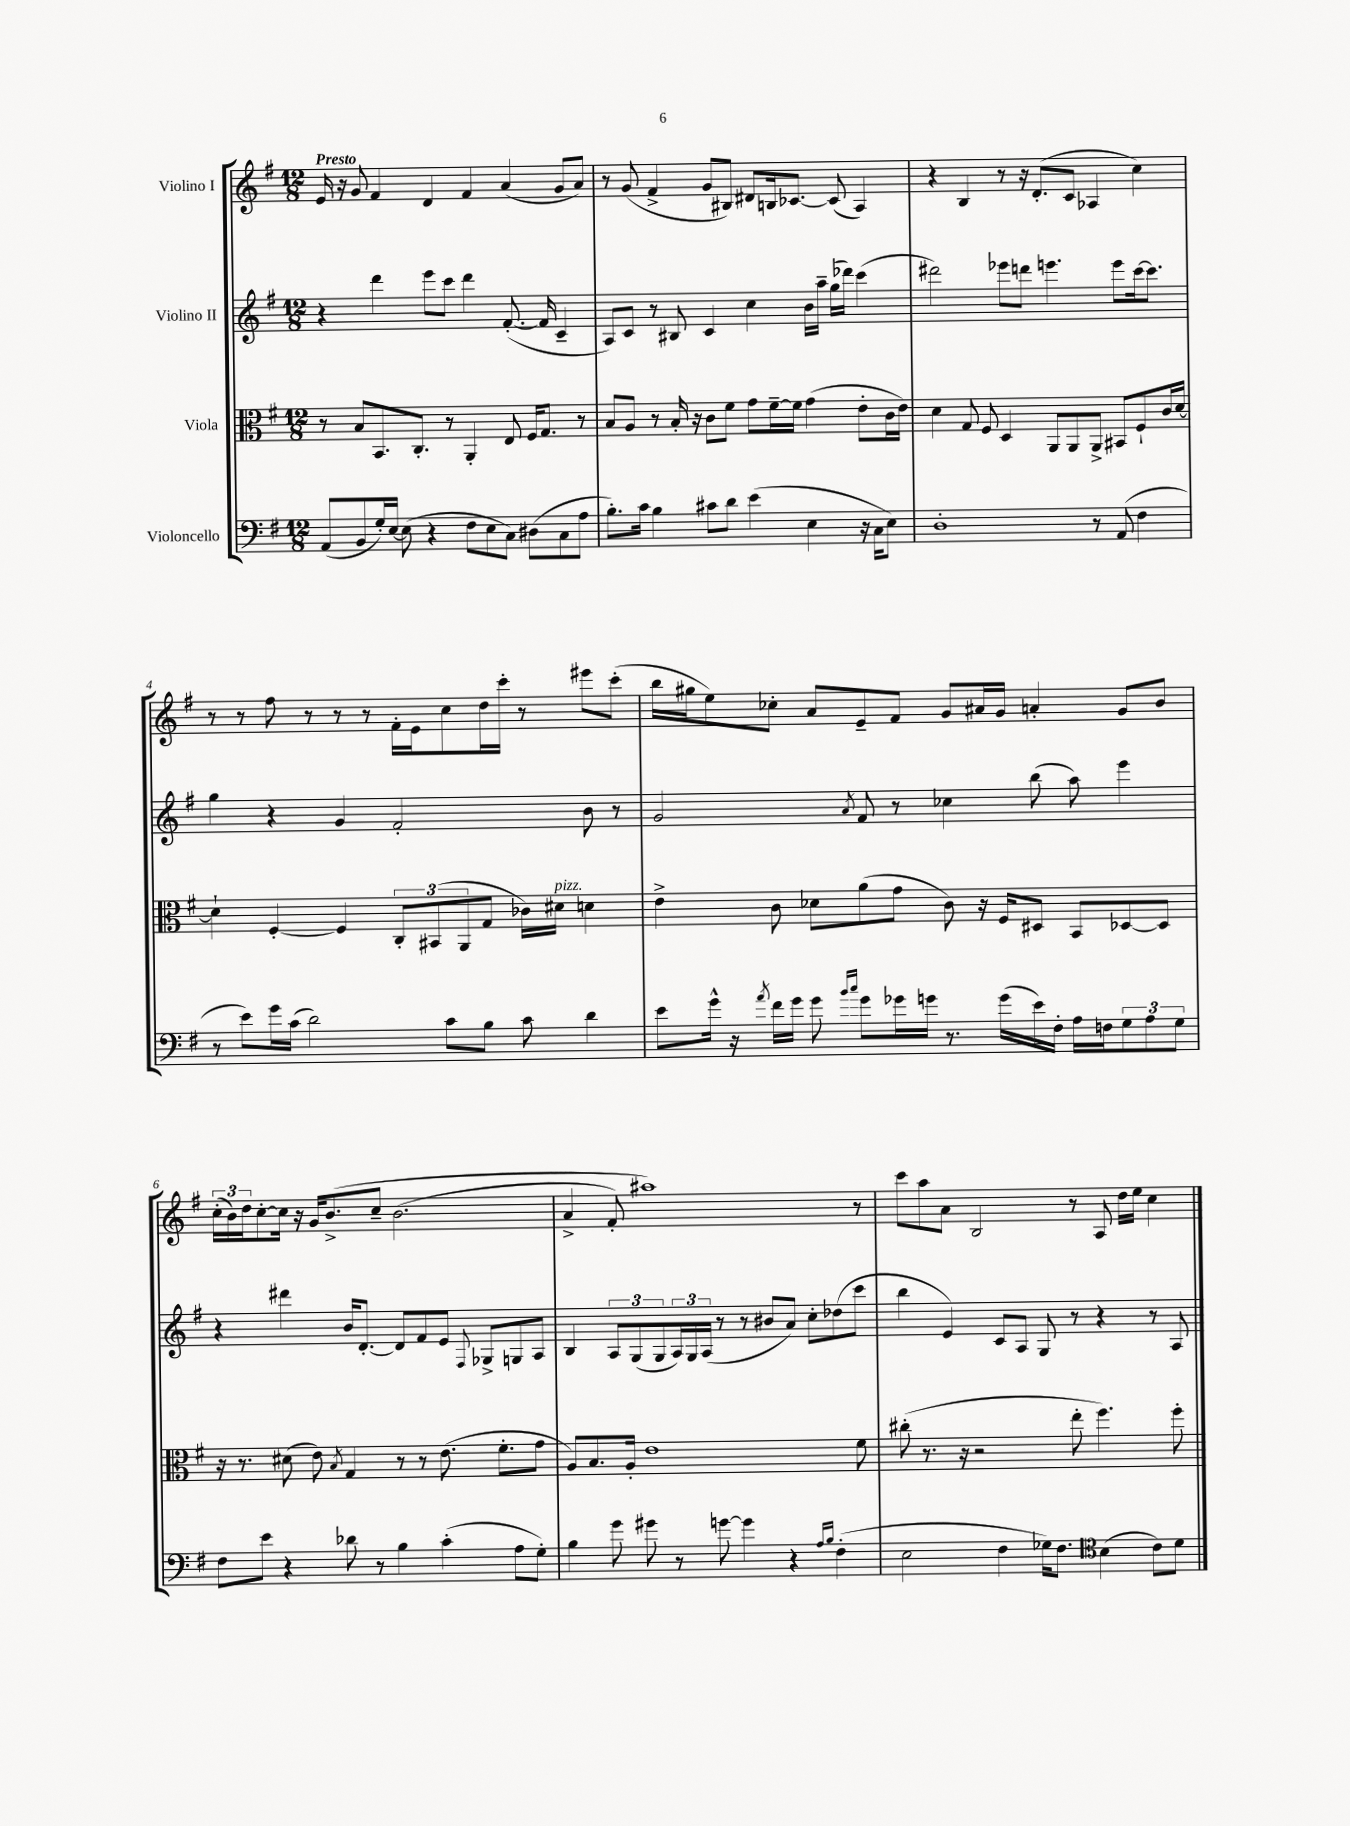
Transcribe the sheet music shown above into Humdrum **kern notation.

**kern	**kern	**kern	**kern
*staff4	*staff3	*staff2	*staff1
*clefF4	*clefC3	*clefG2	*clefG2
*k[f#]	*k[f#]	*k[f#]	*k[f#]
*M12/8	*M12/8	*M12/8	*M12/8
(8AA/L	8r	4r	16e/
.	.	.	16r
8BB/	8B/L	.	8g/
16G'/L)	8.BB/	4ddd\	4f#/
[16E/JJ	.	.	.
(8E\]	.	.	.
.	8.C'/J	.	.
4r	.	8eee\L	4d/
.	8r	8ccc\J	.
8F#\L	4AA'/	4ddd\	4f#/
8E\	.	.	.
8C\J)	8E/	([8.f#'/	(4a/
(8D#\L	16F#/LK	.	.
.	8.G/J	16f#/]	.
8C\	.	4c~/	8g/L
8A\J	8r	.	8a/J)
=	=	=	=
8.B'\L)	8B/L	8A/L)	8r
.	8A/J	8c/J	(8g/
16c\Jk	.	.	.
4B\	8r	8r	4f#^/
.	16B'/	8B#/	.
.	16r	.	.
8c#\L	8c\L	4c/	8g/L
8d\J	8f#\J	.	8B#/J)
(4e\	8g\L	4cc\	8d#/L
.	[16f#~\L	.	16B/k
.	16f#\]JJ	.	[8.c-/J
4E\	(4g\	16b\LL	.
.	.	16aa~\JJ	.
.	.	(16gg\LL	(8c-/]
.	.	16ddd-\JJ)	.
16r	8e'\L	(4ccc\	4A/)
16C\LK	.	.	.
8E\J)	16c\L	.	.
.	16e\JJ)	.	.
=	=	=	=
1D'	4d\	2ddd#\)	4r
.	8G/	.	4B/
.	8F#/	.	.
.	4D/	8eee-\L	8r
.	.	8ddd\J	16r
.	.	.	(8.d'/L
.	8AA/L	4.eee\	.
.	8AA/	.	8c/J
8r	8AA^/J	.	4A-/
(8AA/	8BB#/L	8eee\L	.
4F#\	8F#`/	[16ccc\k	4cc\)
.	.	8.ccc\]J	.
.	16c/L	.	.
.	[16d/JJ	.	.
=	=	=	=
8r	4d`\]	4gg\	8r
8e\L)	.	.	8r
16g\L	[4F#'/	4r	8ff#\
(16c\JJ	.	.	.
2d\)	.	.	8r
.	4F#/]	4g/	8r
.	.	.	8r
.	12C'/L	2f#'/	16f#'\LL
.	.	.	16e\J
.	(12BB#/	.	.
8c\L	.	.	8cc\
.	12AA/	.	.
8B\J	8G/J	.	16dd\L
.	.	.	16ccc'\JJ
8c\	16c-\LL)	.	8r
.	16d#\JJ	.	.
4d\	4d\	8b\	8eee#\L
.	.	8r	(8ccc'\J
=	=	=	=
8e\L	4e^\	2g/	16bb\LL
.	.	.	16gg#\J
16g^^\Jk	.	.	8ee\)
16r	.	.	.
8qa/	.	.	.
16f#\LL	8c\	.	8cc-'\J
16g\JJ	.	.	.
8g\	8d-\L	.	8a/L
16qqb/LL	.	.	.
16qqcc/JJ	.	8qa/	.
8g\L	(8a\	8f#/	8e~/
16g-\L	8g\J	8r	8f#/J
16g\JJ	.	.	.
8.r	8c\)	4cc-\	8g/L
.	16r	.	16a#/L
(16g\LL	16F#/LK	.	16g/JJ
16e\)	8D#/J	(8bb\	4a'/
16F#'\JJ	.	.	.
16A\LL	8BB/L	8aa\)	.
16F\J	.	.	.
12G\	[8D-/	4eee\	8g/L
12A\	.	.	.
.	8D-/]J	.	8b/J
12G\J	.	.	.
=	=	=	=
8F#\L	16r	4r	(24cc'\LL
.	.	.	24b\)
.	8.r	.	.
.	.	.	24dd\J
8e\J	.	.	[8cc'\
4r	(8d#\	4ddd#\	16cc\]Jk
.	.	.	16r
.	8e\)	.	16g/LK
.	.	.	&(8.b^/
.	8qB/	.	.
8d-\	4G/	16b/LK	.
.	.	[8.d'/J	.
8r	.	.	8cc~/J
4B\	8r	8d/]L	(2.b\
.	8r	8f#/	.
(4c'\	(8.e\	8e/J	.
.	.	8qqF#/	.
.	.	8G-^/L	.
.	8.f#'\L	.	.
8A\L	.	8G/	.
8G'\J)	8g\J	8A/J	.
=	=	=	=
4B\	8A/L)	4B/	4a^/
.	8.B/	.	.
8g\	.	12A/L	8f#'/)
.	16A'/Jk	.	.
.	.	(12G/	.
8g#\	1e	.	1aa#&)
.	.	12G/	.
8r	.	24A/L)	.
.	.	24G/	.
.	.	(24A/JJ	.
[8g\	.	8r	.
4g\]	.	8r	.
.	.	8b#/L	.
4r	.	8a/J)	.
.	.	8cc'\L	.
16qqA/LL	.	.	.
16qqB/JJ	.	.	.
(4F#'\	.	(8dd-\	.
.	8f#\	8ccc\J	8r
=	=	=	=
2E\	(8cc#'\	4bb\	8ccc\L
.	8.r	.	8aa\
.	.	4e/)	8a\J
.	16r	.	.
.	2r	.	2B/
4F#\	.	8c/L	.
.	.	8A/J	.
16G-\LK)	.	8G/	.
8.F#\J	.	.	.
.	8ee'\	8r	8r
*clefC4	*	*	*
(4B\	4.ff#\)	4r	8A/
.	.	.	16dd\LL
.	.	.	16ee\JJ
8c\L)	.	8r	4cc\
8d\J	8ff#'\	8A/	.
==	==	==	==
*-	*-	*-	*-
